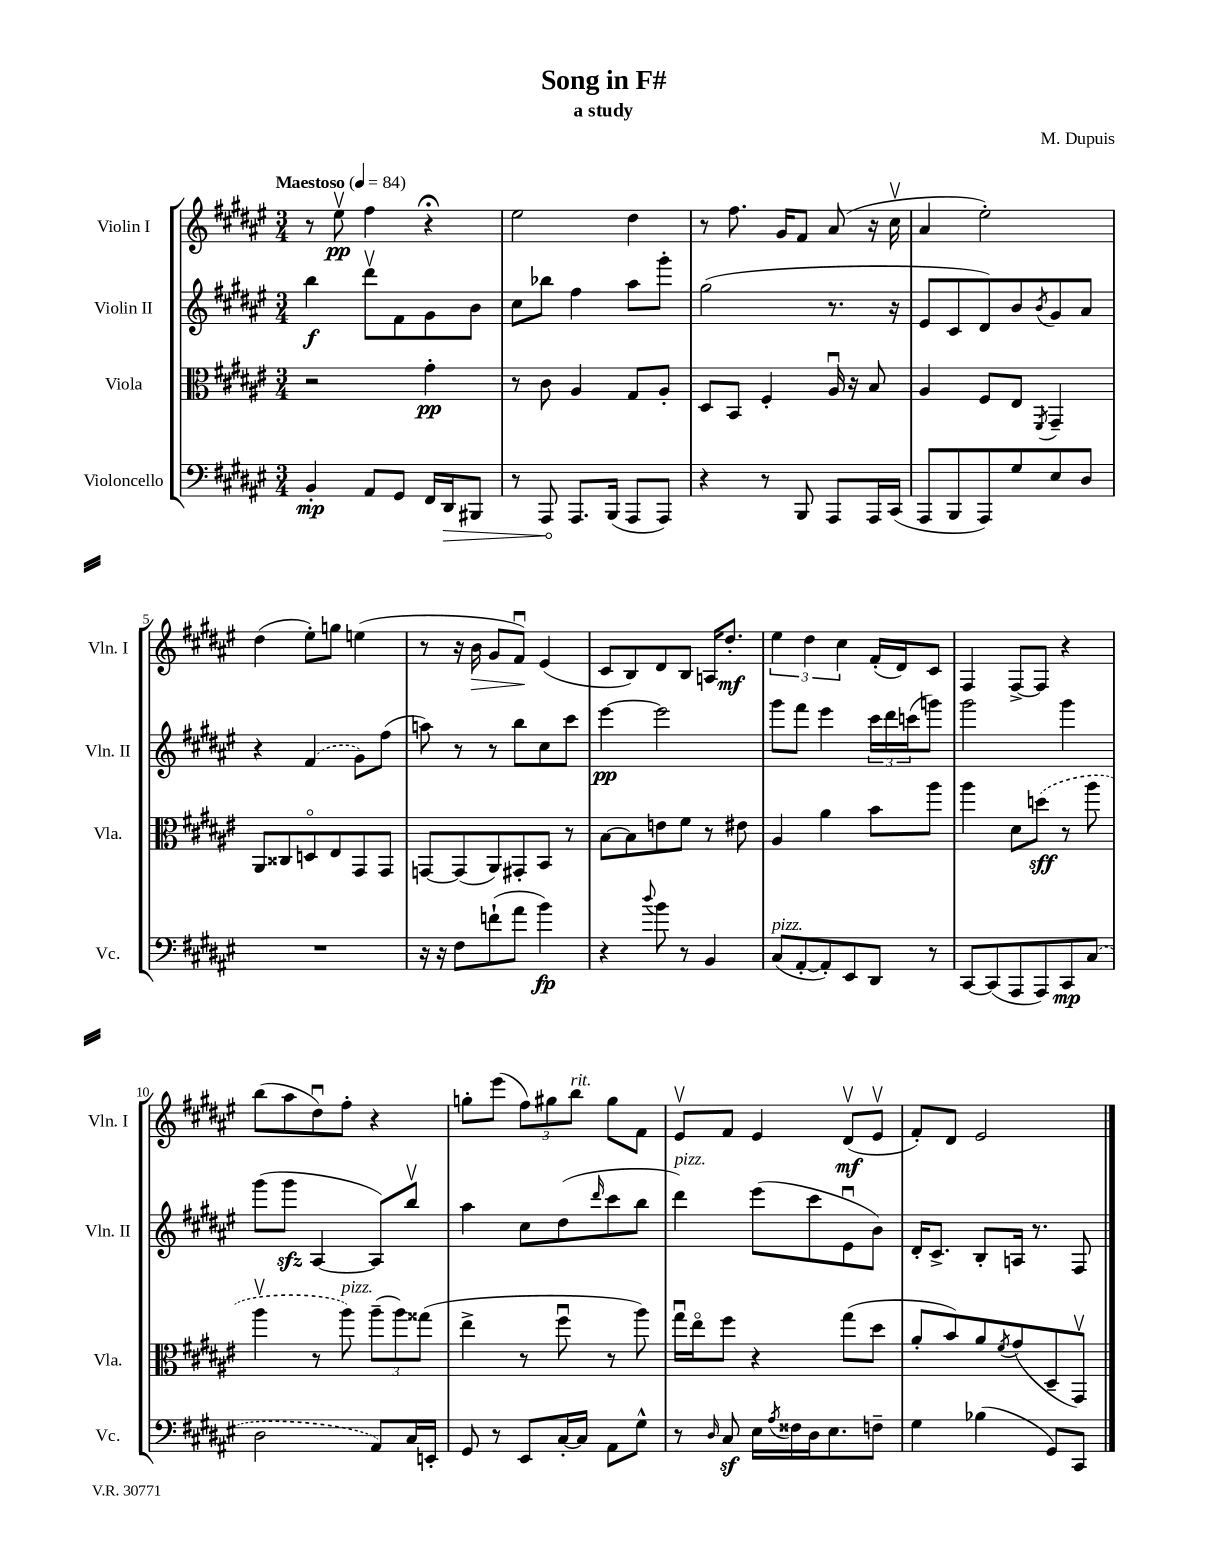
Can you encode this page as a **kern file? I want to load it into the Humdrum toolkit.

**kern	**kern	**kern	**kern
*staff4	*staff3	*staff2	*staff1
*clefF4	*clefC3	*clefG2	*clefG2
*k[f#c#g#d#a#e#]	*k[f#c#g#d#a#e#]	*k[f#c#g#d#a#e#]	*k[f#c#g#d#a#e#]
*M3/4	*M3/4	*M3/4	*M3/4
*MM84	*MM84	*MM84	*MM84
4BB'	2r	4bb	8r
.	.	.	8ee#v
8AA#	.	8ddd#v	4ff#
8GG#	.	8f#	.
16FF#	4g#'	8g#	4r;
16DD#	.	.	.
8BBB#	.	8b	.
=	=	=	=
8r	8r	8cc#	2ee#
8AAA#	8c#	8bb-	.
8.AAA#	4A#	4ff#	.
(16BBB	.	.	.
8AAA#	8G#	8aa#	4dd#
8AAA#)	8A#'	8ggg#'	.
=	=	=	=
4r	8D#	(2gg#	8r
.	8BB	.	8.ff#
8r	4F#'	.	.
.	.	.	16g#
8BBB	.	.	8f#
8AAA#	16A#u	8.r	(8a#
.	16r	.	.
16AAA#	8B	.	16r
(16CC#	.	16r	16cc#v
=	=	=	=
8AAA#	4A#	8e#	4a#
8BBB	.	8c#	.
8AAA#)	8F#	8d#)	2ee#')
8G#	8E#	8b	.
.	8qFF#	8qb	.
8E#	4GG#~	8g#	.
8D#	.	8a#	.
=	=	=	=
2.r	8AA#	4r	(4dd#
.	8C##	.	.
.	8Do	(4f#	8ee#')
.	8E#	.	8gg
.	8GG#	8g#)	(4ee
.	8GG#	(8ff#	.
=	=	=	=
16r	[8GG	8aa)	8r
16r	.	.	.
8F#	(8GG]	8r	16r
.	.	.	16b
(8f`	8AA#)	8r	8g#
8a#	8GG#'	8bb	8f#u)
4b)	8BB	8cc#	(4e#
.	8r	8ccc#	.
=	=	=	=
4r	[8B	[4eee#	8c#
.	8B]	.	8B)
8qqdd#	.	.	.
8b	8e	2eee#]	8d#
8r	8f#	.	8B
4BB	8r	.	16A
.	.	.	8.dd#'
.	8e#	.	.
=	=	=	=
(8C#	4A#	8ggg#	6ee#
[8AA#'	.	8fff#	.
.	.	.	6dd#
8AA#'])	4a#	4eee#	.
.	.	.	6cc#
8EE#	.	.	.
8DD#	8b	24ccc#	(16f#'
.	.	24ddd#	.
.	.	.	16d#)
.	.	(24ccc	.
8r	8aa#	8ggg)	8c#
=	=	=	=
[8CC#	4aa#	2ggg#	4F#
(8CC#]	.	.	.
8AAA#	8d#	.	[8F#^
8AAA#)	(8dd	.	8F#]
8CC#	8r	4ggg#	4r
(8C#	8aa#	.	.
=	=	=	=
2D#	4aa#v	(8ggg#	(8bb
.	.	8ggg#	8aa#
.	8r	[4A#	8dd#u)
.	8aa#)	.	8ff#'
8AA#)	(12aa#~	8A#])	4r
.	12aa#)	.	.
16C#	.	8bbv	.
.	(12gg##	.	.
16EE'	.	.	.
=	=	=	=
8GG#	4ee#^	4aa#	8gg'
8r	.	.	(8eee#
8EE#	8r	8cc#	12ff#)
.	.	.	12gg#
[16C#'	8ff#u	(8dd#	.
.	.	.	12bb
16C#]	.	.	.
.	.	16qqddd#	.
8AA#	8r	8ccc#	8gg#
8G#^^	8aa#)	8bb	8f#
=	=	=	=
8r	16gg#u	4ddd#)	8e#v
.	16ee#o	.	.
16qqD#	.	.	.
8C#	8ff#	.	8f#
16E#	4r	(8eee#	4e#
8qA#	.	.	.
16F##	.	.	.
16D#	.	8ccc#	.
8.E#	.	.	.
.	(8gg#	8e#u	(8d#v
8F~	8dd#	8b)	8e#v
=	=	=	=
4G#	8a#'	16d#'	8f#')
.	.	8.c#^	.
.	8b)	.	8d#
(4B-	8a#	8B'	2e#
.	8qf#	.	.
.	(8g#	16A	.
.	.	8.r	.
8GG#)	8D#~	.	.
8CC#	8GG#v)	8F#	.
==	==	==	==
*-	*-	*-	*-
